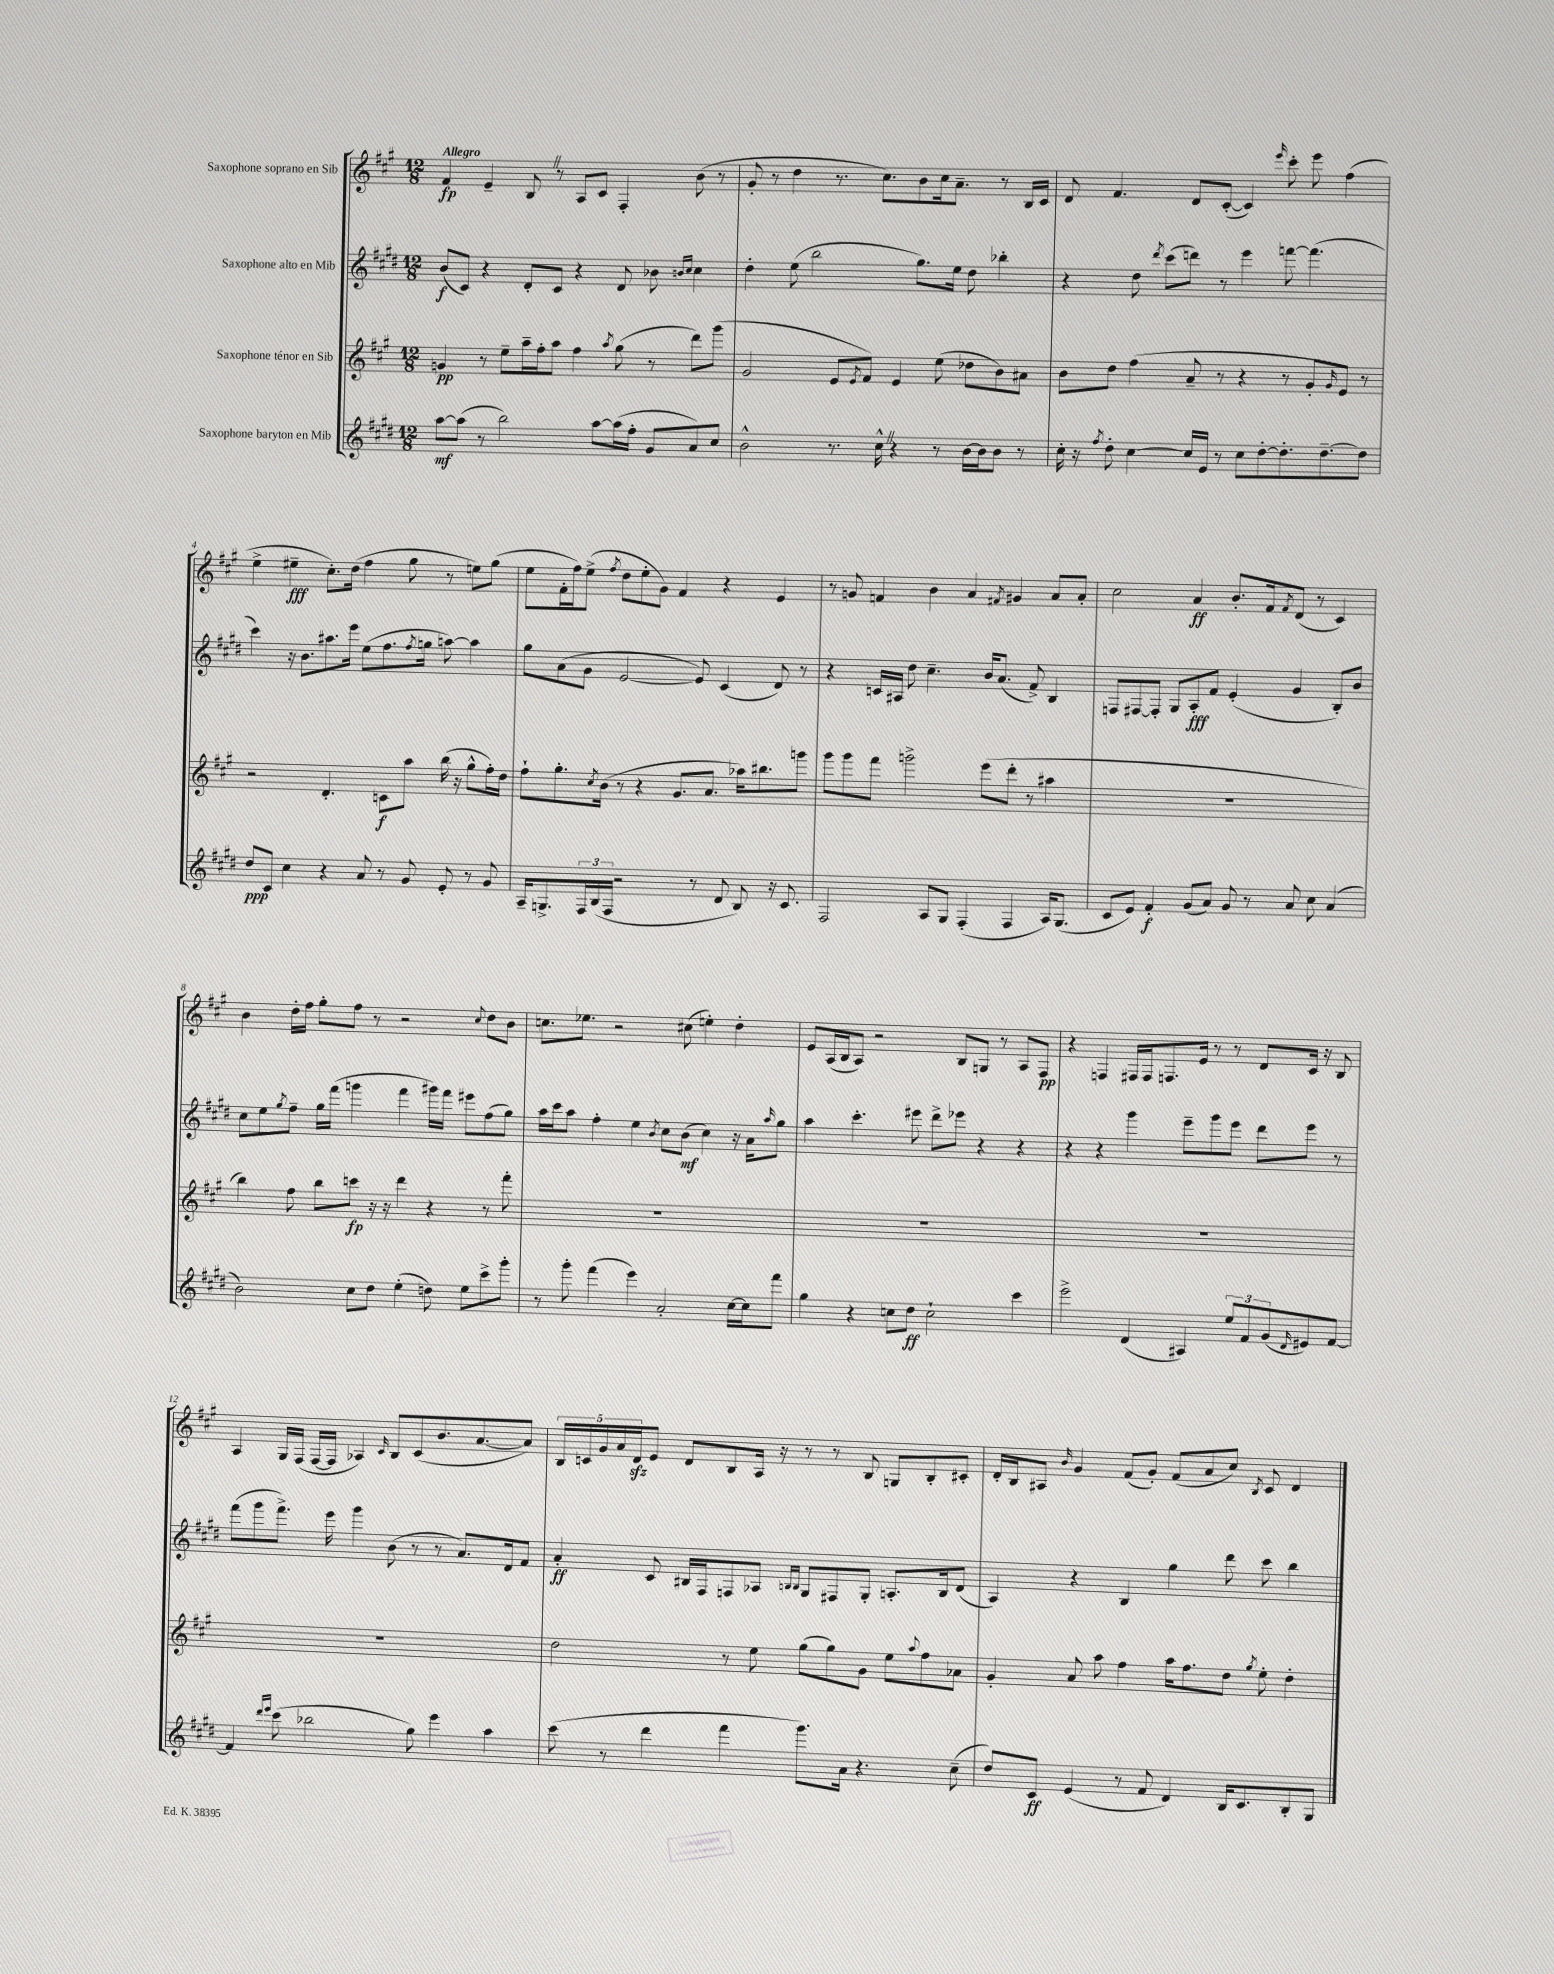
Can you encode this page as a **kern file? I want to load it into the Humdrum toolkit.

**kern	**kern	**kern	**kern
*staff4	*staff3	*staff2	*staff1
*clefG2	*clefG2	*clefG2	*clefG2
*k[f#c#g#d#]	*k[f#c#g#]	*k[f#c#g#d#]	*k[f#c#g#]
*M12/8	*M12/8	*M12/8	*M12/8
[8aa	4g	(8b	4f#
(8aa]	.	8c#)	.
8r	8r	4r	4e~
2bb)	8ee~	.	.
.	16aa~	8d#'	8B
.	16ff#'	.	.
.	8aa	8c#	8r
.	4ff#	4r	8A
[8aa	.	.	8c#
.	8qaa	.	.
(16aa]	(8gg#	8d#	4F#'
16ff#'	.	.	.
8g#	8r	8b-	.
.	.	16qqb	.
.	.	16qqcc#	.
8a)	8ddd)	4cc#	(8b
8cc#	(8ggg#	.	8r
=	=	=	=
2b^^	2g#	4dd#'	8g#'
.	.	.	8r
.	.	(8ee	4dd
.	.	2bb	.
8.r	8e	.	8.r
.	8qe	.	.
.	8f#)	.	.
16cc#^^	.	.	8.cc#)
4r	4e	.	.
.	.	8.gg#)	8b
8r	(8ee	.	16cc#
.	.	16ee	8.a~
[16b	8dd-	8dd#	.
16b]	.	.	.
8b	8b)	4bb-'	8r
8r	8a#	.	16B
.	.	.	16c#
=	=	=	=
16cc#'	8b	4r	8d
16r	.	.	.
8qff#	.	.	.
8dd#'	8dd	.	4.f#
[4cc#	(4ff#	8dd#	.
.	.	8qddd#	.
.	.	(8ccc#	.
16cc#]	8a~	8ddd)	8d
16e	.	.	.
8r	8r	8r	([8c#'
8cc#	4r	4eee	4c#])
[8dd#'	.	.	.
.	.	.	16qqeee
8.dd#']	8r	[8fff	8ccc#'
.	8g#'	(4.fff]	8eee
[8.dd#~	.	.	.
.	16qqg#	.	.
.	8e)	.	(4ff#
8dd#]	8r	.	.
=	=	=	=
8dd#	2r	4ccc#)	4ee^
8c#	.	.	.
4cc#	.	16r	4ee#~
.	.	8.b	.
4r	4.d'	8.aa#	8.cc#')
.	.	16eee	(16dd
8a	.	(8ee	4ff#
8r	8c	8.ff#	.
8g#	8aa	.	8gg#
.	.	8qff#	.
.	.	16gg	.
8e'	(16bb	[8aa)	8r
.	16r	.	.
8r	8gg#^^	4aa]	8ee)
8g#	16ff#')	.	(8gg#
.	16dd	.	.
=	=	=	=
16A~	8ff#`	8gg#	8ee
8.G^	.	.	.
.	8.gg#'	(8a	16f#'
.	.	.	16ff#)
24F#	.	8g#	(8ee^
(24B	.	.	.
.	8qcc#	.	.
.	(16b	.	.
24F#	.	.	.
.	.	.	8qff#
2r	8r	[2e	8dd
.	4r	.	8ee'
.	.	.	8g#)
.	8.g#	.	4f#
8r	.	8e])	.
.	8.a	.	.
8d#	.	(4c#	4r
8B)	16aa-)	.	.
.	8.bb#	.	.
16r	.	8d#)	4e
8.c#	.	.	.
.	8ggg	8r	.
=	=	=	=
2F#	8ggg#	4r	8r
.	8ggg#	.	8g
.	8fff#	16c	4f
.	.	16A#	.
.	2ggg^	8dd#	.
8A	.	4.cc#~	4b
8G#	.	.	.
(4F#'	.	.	4a
.	(8eee	16b	.
.	.	(8.a	.
.	.	.	8qf#
4F#	8ddd'	.	4g#
.	8r	8f#^)	.
16A)	4aa#	4B	8a
(8.G#	.	.	.
.	.	.	8a'
=	=	=	=
8c#	1.r	8F	2cc#
8e)	.	[8F#	.
4f#'	.	8F#']	.
.	.	8G#	.
(8g#	.	8A'	4a
8a)	.	8f#	.
8g#	.	(4e'	8.b'
8r	.	.	.
.	.	.	16f#
.	.	.	8qf#
8a	.	4g#	(8d
8cc#	.	.	8r
(4a	.	8B')	4c#)
.	.	8b	.
=	=	=	=
2b)	4bb)	8cc#	4b
.	.	8ee	.
.	.	8qgg#	.
.	8ff#	8ff#~	16dd'
.	.	.	16ff#
.	8bb	16gg#	8gg#'
.	.	(16fff#	.
8cc#	8ccc	4ggg	8ff#
8dd#	16r	.	8r
.	16r	.	.
(4ee'	4ddd	4fff#	2r
8dd)	4r	16ggg#)	.
.	.	16fff#	.
8ee	.	8eee#	.
.	.	.	8qqcc#
8ccc#^	8r	(8ff#	8dd
8ggg#'	8fff#'	8gg#)	8b
=	=	=	=
8r	1.r	16aa	8.cc
.	.	16ccc#	.
8ggg#'	.	8aa	.
.	.	.	8.ee-
(4fff#	.	4ff#'	.
.	.	.	2r
4eee)	.	4ee	.
.	.	8qb	.
2a'	.	8cc#	.
.	.	(8b	(8cc#
.	.	4cc#)	4ee')
[16cc#	.	16r	4dd'
16cc#]	.	16a	.
.	.	16qqaa	.
8fff#	.	8gg#	.
=	=	=	=
4gg#	1.r	4aa	8e
.	.	.	(16A
.	.	.	16B
4r	.	4.ccc#'	8A)
.	.	.	2r
8cc	.	.	.
8dd#	.	8eee#	.
2cc`	.	8ddd#^	.
.	.	8eee-	8B
.	.	4r	8G
.	.	.	8r
4ccc#	.	4r	8A
.	.	.	8F#
=	=	=	=
2eee^	1.r	4r	4r
.	.	4r	4F
(4d#	.	4ggg#	16F#
.	.	.	16F#
.	.	.	8.F
4A#)	.	8eee~	.
.	.	.	16e
.	.	8ggg#	8r
12ee	.	8eee	8r
12f#	.	.	.
.	.	8ddd#	8d
(12g#	.	.	.
16qqd#	.	.	.
8e#)	.	8eee	16c#
.	.	.	16r
[8f#	.	8r	8B
=	=	=	=
4f#]	1.r	(8fff#	4A
.	.	8ggg#	.
16qqddd#	.	.	.
16qqeee	.	.	.
(8ccc#	.	8.fff#^)	16G#
.	.	.	(16F#
2bb-	.	.	[16F#
.	.	16eee	16F#]
.	.	4ggg#	4A-)
.	.	.	16qqc#
.	.	(8b	8B
8gg#)	.	8r	(8c#
4eee	.	8r	8.b
.	.	8.a)	.
.	.	.	[8.a
4aa	.	.	.
.	.	16d#	.
.	.	8f#	8a])
=	=	=	=
(8ccc#	2dd	4a'	20B
.	.	.	20c
.	.	.	20g#
8r	.	.	.
.	.	.	20a
.	.	.	20d
4ddd#	.	8c#	8e
.	.	16B#	8d
.	.	16F#	.
4fff#	8r	8F	8B
.	8ee	8A-	16A
.	.	.	16r
.	.	16qqB	.
.	.	16qqB	.
8.ggg#)	(8gg#	8G#	8r
.	8gg#)	8F#	8r
16a	.	.	.
4.r	8g#	8G#'	8B
.	8ee	8.A'	8G
.	8qqaa	.	.
.	8ff#	.	8B'
.	.	16B	.
(8cc#~	8a-	(8d#	8c#'
=	=	=	=
8dd#)	4g#'	4A)	16d'
.	.	.	16B
8c#	.	.	8A#
.	.	.	16qqb
(4e	8a	4r	4g#
.	8aa	.	.
8r	4ff#	4B	(8f#
8f#	.	.	8g#')
4d#)	16aa	4gg#	(8f#
.	8.ff#	.	.
.	.	.	8a
16B	8dd	8ddd#	8cc#)
8.c#	.	.	.
.	8qgg#	.	8qB
.	8ee'	8ccc#	8c#
8B'	4dd'	4bb	4d
8G#	.	.	.
==	==	==	==
*-	*-	*-	*-
